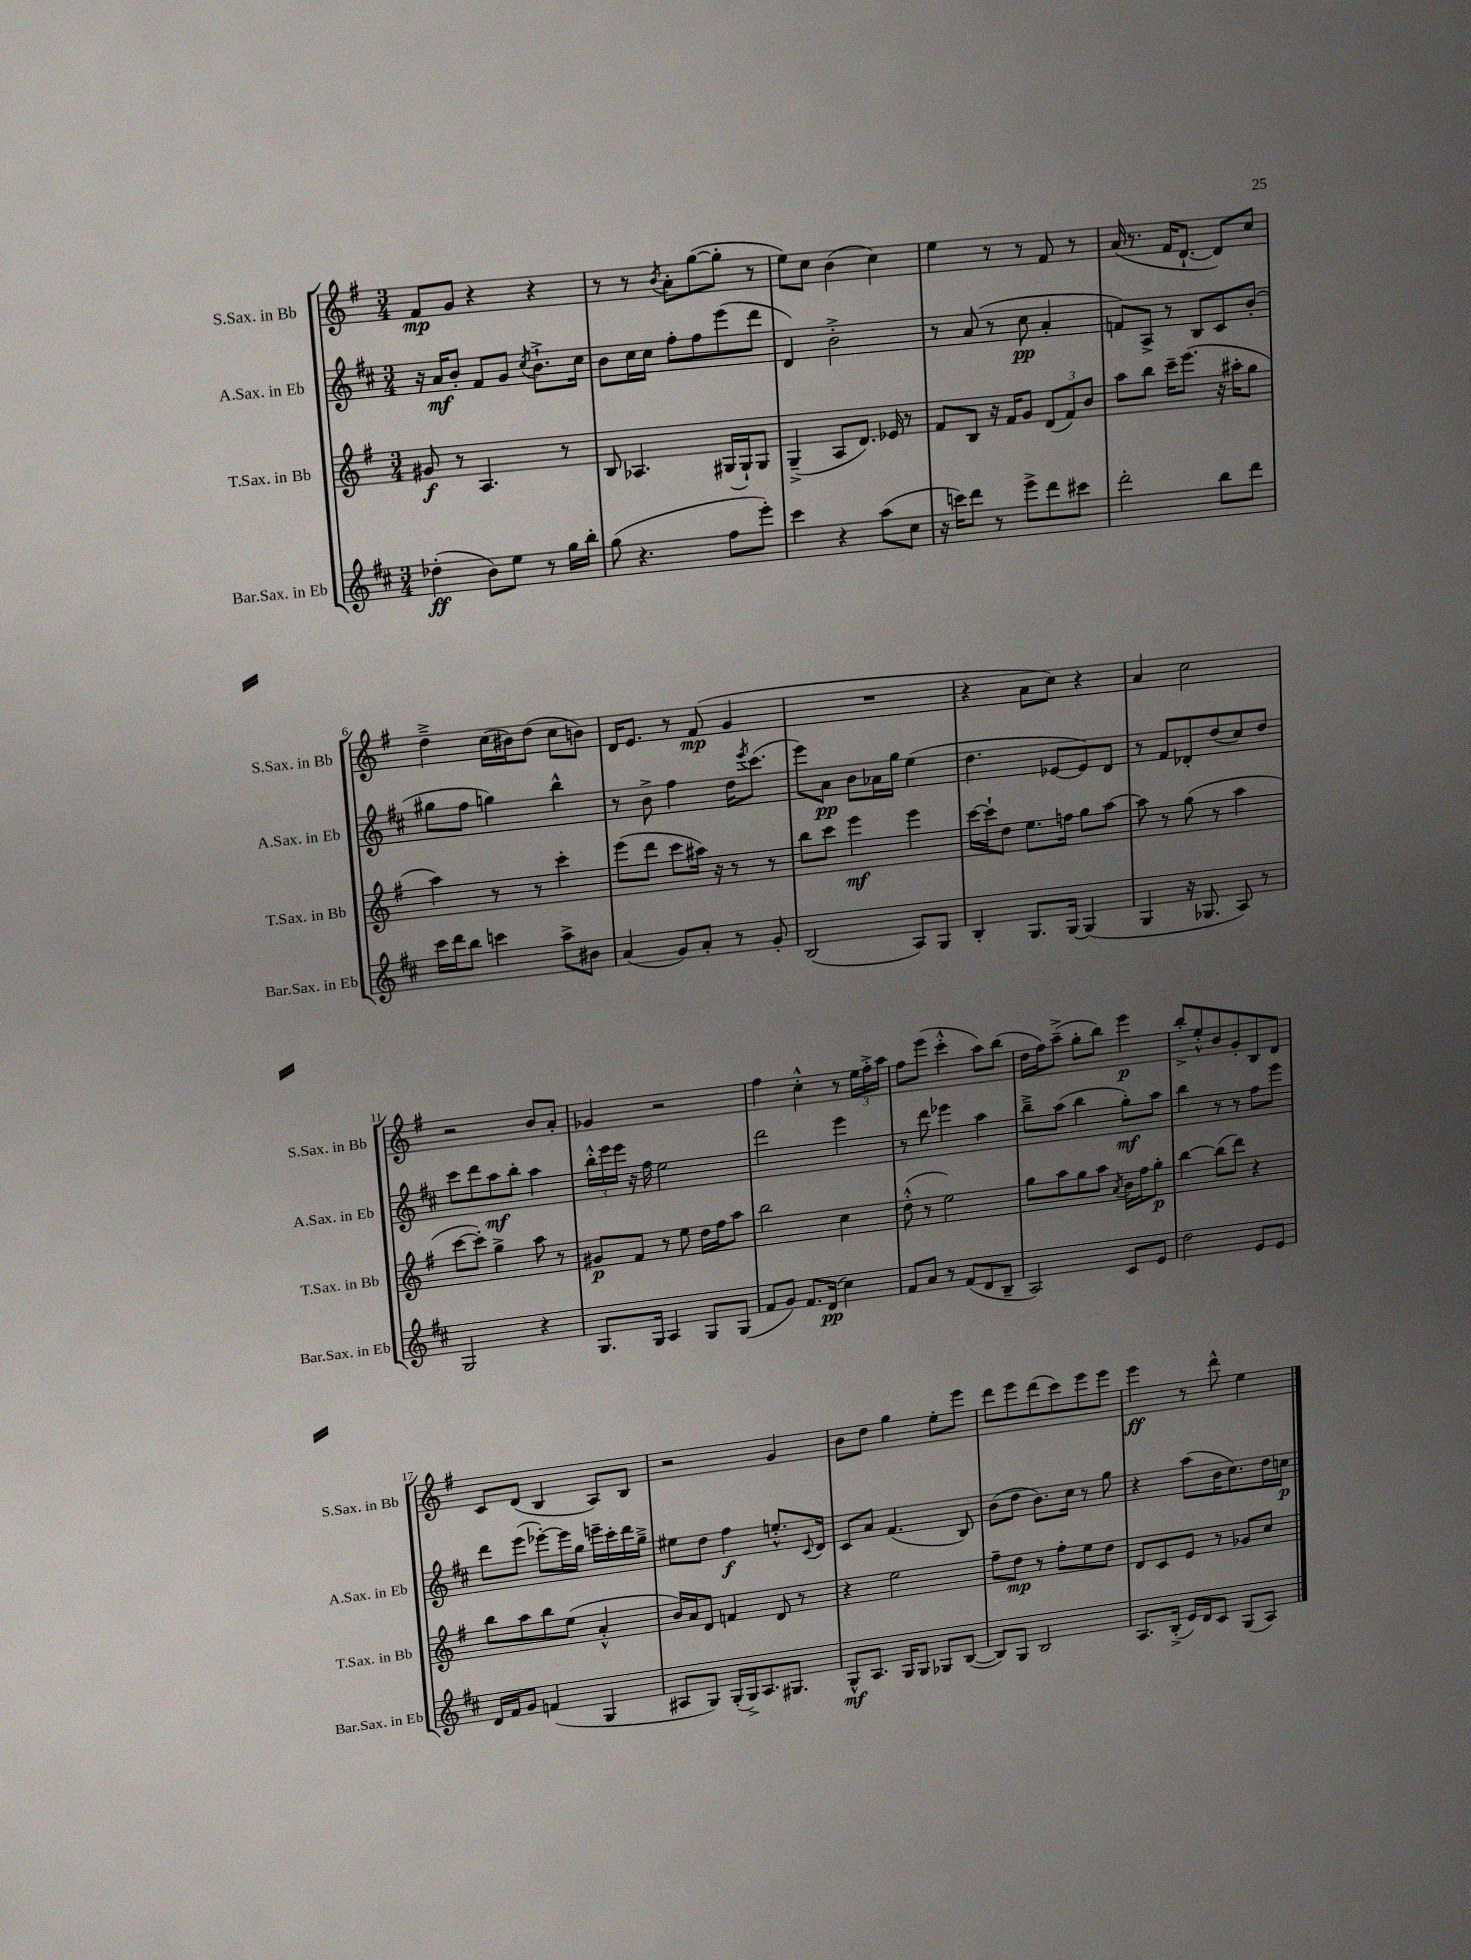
<<
\new StaffGroup <<
\new Staff = "s0" \with { instrumentName = "S.Sax. in Bb" shortInstrumentName = "S.Sax. in Bb" } {
    \clef treble \key g \major \numericTimeSignature \time 3/4
    fis'8\mp g'8 r4 r4 |
    r8 r8 \acciaccatura { b'8 } a'8-. g''8~( g''8-. r8 |
    e''8) c''8 b'4( c''4) |
    e''4 r8 r8 fis'8 r8 |
    a'16( r8. fis'16 d'8.~-! d'8) c''8 |
    d''4---> c''16( bis'16) d''8( c''8 b'8) |
    d'16 e'8. r8 fis'8\mp( g'4 |
    R2. |
    r4 a'8 c''8) r4 |
    a'4 c''2 |
    r2 b'8 a'8-. |
    ges'4 r2 |
    fis''4 c''4-.-^ r8 \tuplet 3/2 { e''16 fis''16-.-> a''16 } |
    fis''8 e'''8( c'''4-.-^ a''8) b''8( |
    d''16 fis''16) a''8--->( g''8-. b''8) e'''4\p |
    b''8-.-> e''8-.-^ b'8 g'8-. b8 d'8 |
    c'8 d'8( b4 a8) b8 |
    r2 g'4 |
    b'8 d''8 g''4 e''8-. e'''8 |
    d'''8 e'''8 d'''8( c'''8) e'''8 e'''8 |
    e'''4\ff r8 d'''8-^ e''4 \bar "|." |
}
\new Staff = "s1" \with { instrumentName = "A.Sax. in Eb" shortInstrumentName = "A.Sax. in Eb" } {
    \clef treble \key d \major \numericTimeSignature \time 3/4
    r16 a'16\mf b'8-. fis'8 g'8 \acciaccatura { cis''8 } b'8.-!-> cis''16 |
    b'8 cis''16 cis''16 fis''8-. fis''8 e'''8( d'''8 |
    d'4) b'2-.-> |
    r8 a'8( r8 cis''8\pp a'4-. |
    f'8) a8-> r8 b8 cis'8 b'8-.( |
    gis''8 fis''8 g''4) b''4-^ |
    r8 b'8-> fis''4 d''16 \acciaccatura { e'''8 } cis'''8.( |
    e'''8) a'8\pp b'8 aes'16 g''16 e''4( |
    d''4. ees'8~ ees'8) d'8 |
    r8 fis'8 des'8-. d''8( cis''8) d''8 |
    cis'''8 d'''8 a''8\mf b''8-. a''4 |
    \tuplet 3/2 { b''16-.-^ e'''16 e'''16 } r16 fis''16 e''2 |
    d'''2 e'''4 |
    r8 d'''8 ees'''4 a''4 |
    b''8---> a''8( b''4 g''8-.\mf) a''8 |
    b''4 r8 r8 fis''8 e'''8 |
    d'''8 e'''8( ees'''8~-.) ees'''16 g''16 e'''16-- cis'''16-. d'''16 g''16---> |
    eis''8 d''8 fis''4\f e''8.-.-^ \appoggiatura { cis'8 } d'16 |
    cis'8 a'8 fis'4.( b8) |
    b'8( d''8 b'8.) cis''16 r8 g''8 |
    r4 a''8( b'16 cis''8.) d''16 c''16\p \bar "|." |
}
\new Staff = "s2" \with { instrumentName = "T.Sax. in Bb" shortInstrumentName = "T.Sax. in Bb" } {
    \clef treble \key g \major \numericTimeSignature \time 3/4
    gis'8\f r8 a4. r8 |
    b8 aes4. gis16( gis16-!) gis8 |
    g4--->( a8 d'8.) ees'16 r8 |
    fis'8 b8 r16 fis'16 g'8 \tuplet 3/2 { d'8( fis'8) b'8 } |
    a''8 b''8 c'''16-- e'''8.( r16 ais''16-. g''8 |
    a''4) r8 r8 c'''4-. |
    e'''8( d'''8 c'''8 ais''16) r16 r8 r8 |
    b''8 c'''8 e'''4\mf e'''4 |
    c'''16~ c'''16-! d''8 e''8. f''16 g''8 a''8~ |
    a''8 r8 g''8( r8 a''4 |
    c'''8~ c'''8-.) g''4-> a''8 r8 |
    gis'8\p fis'8 r8 e''8 d''16 fis''16 a''8 |
    b''2 c''4 |
    d''8-.-^( r8 e''2) |
    g''8 a''8 g''8 a''8 \acciaccatura { a'8 } b'16 fis''16 g''8-.\p |
    b''4~ b''8( d'''8) r4 |
    b''8 a''8 b''8 e''8( a'4-.-^ |
    b'16) a'16 d'8 f'4 d'8 r8 |
    r4 e''2 |
    fis''8-- d''8\mp r8 fis''8-. e''8 d''8 |
    d'8 c'8 e'8 r8 ges'8 c''8 \bar "|." |
}
\new Staff = "s3" \with { instrumentName = "Bar.Sax. in Eb" shortInstrumentName = "Bar.Sax. in Eb" } {
    \clef treble \key d \major \numericTimeSignature \time 3/4
    des''4-.\ff( b'8) e''8 r8 g''16 b''16-. |
    g''8( r4. fis''8 e'''8-.) |
    cis'''4 r4 a''8( cis''8 |
    r16 c'''16) d'''8 r8 e'''8-> d'''8 cis'''8 |
    d'''2-. b''8 d'''8 |
    cis'''16 d'''16 b''8 c'''4 a''8-> bis'8 |
    a'4( g'8) a'8-. r8 g'8-. |
    b2( a8) g8 |
    b4-. g8. g16~ g4( |
    g4 r16 ges8. a8) r8 |
    g2 r4 |
    g8. g16 a4 g8 g8( |
    fis'8 g'8) fis'8. d'16\pp( cis''4) |
    fis'8 a'8 r8 fis'8( d'8 b8-- |
    a2) cis'8 e'8 |
    d''2 e'8 e'8 |
    d'16 fis'16 g'8 f'4( g4 |
    ais8 g8) g16-.( g16->) ais8. gis8. |
    g8-^\mf a8. g16 g8 ges8 b8~( |
    b8) g8 b2 |
    a8. b16-.->( e'16) d'16 cis'8 g8( a8) \bar "|." |
}
>>
>>
